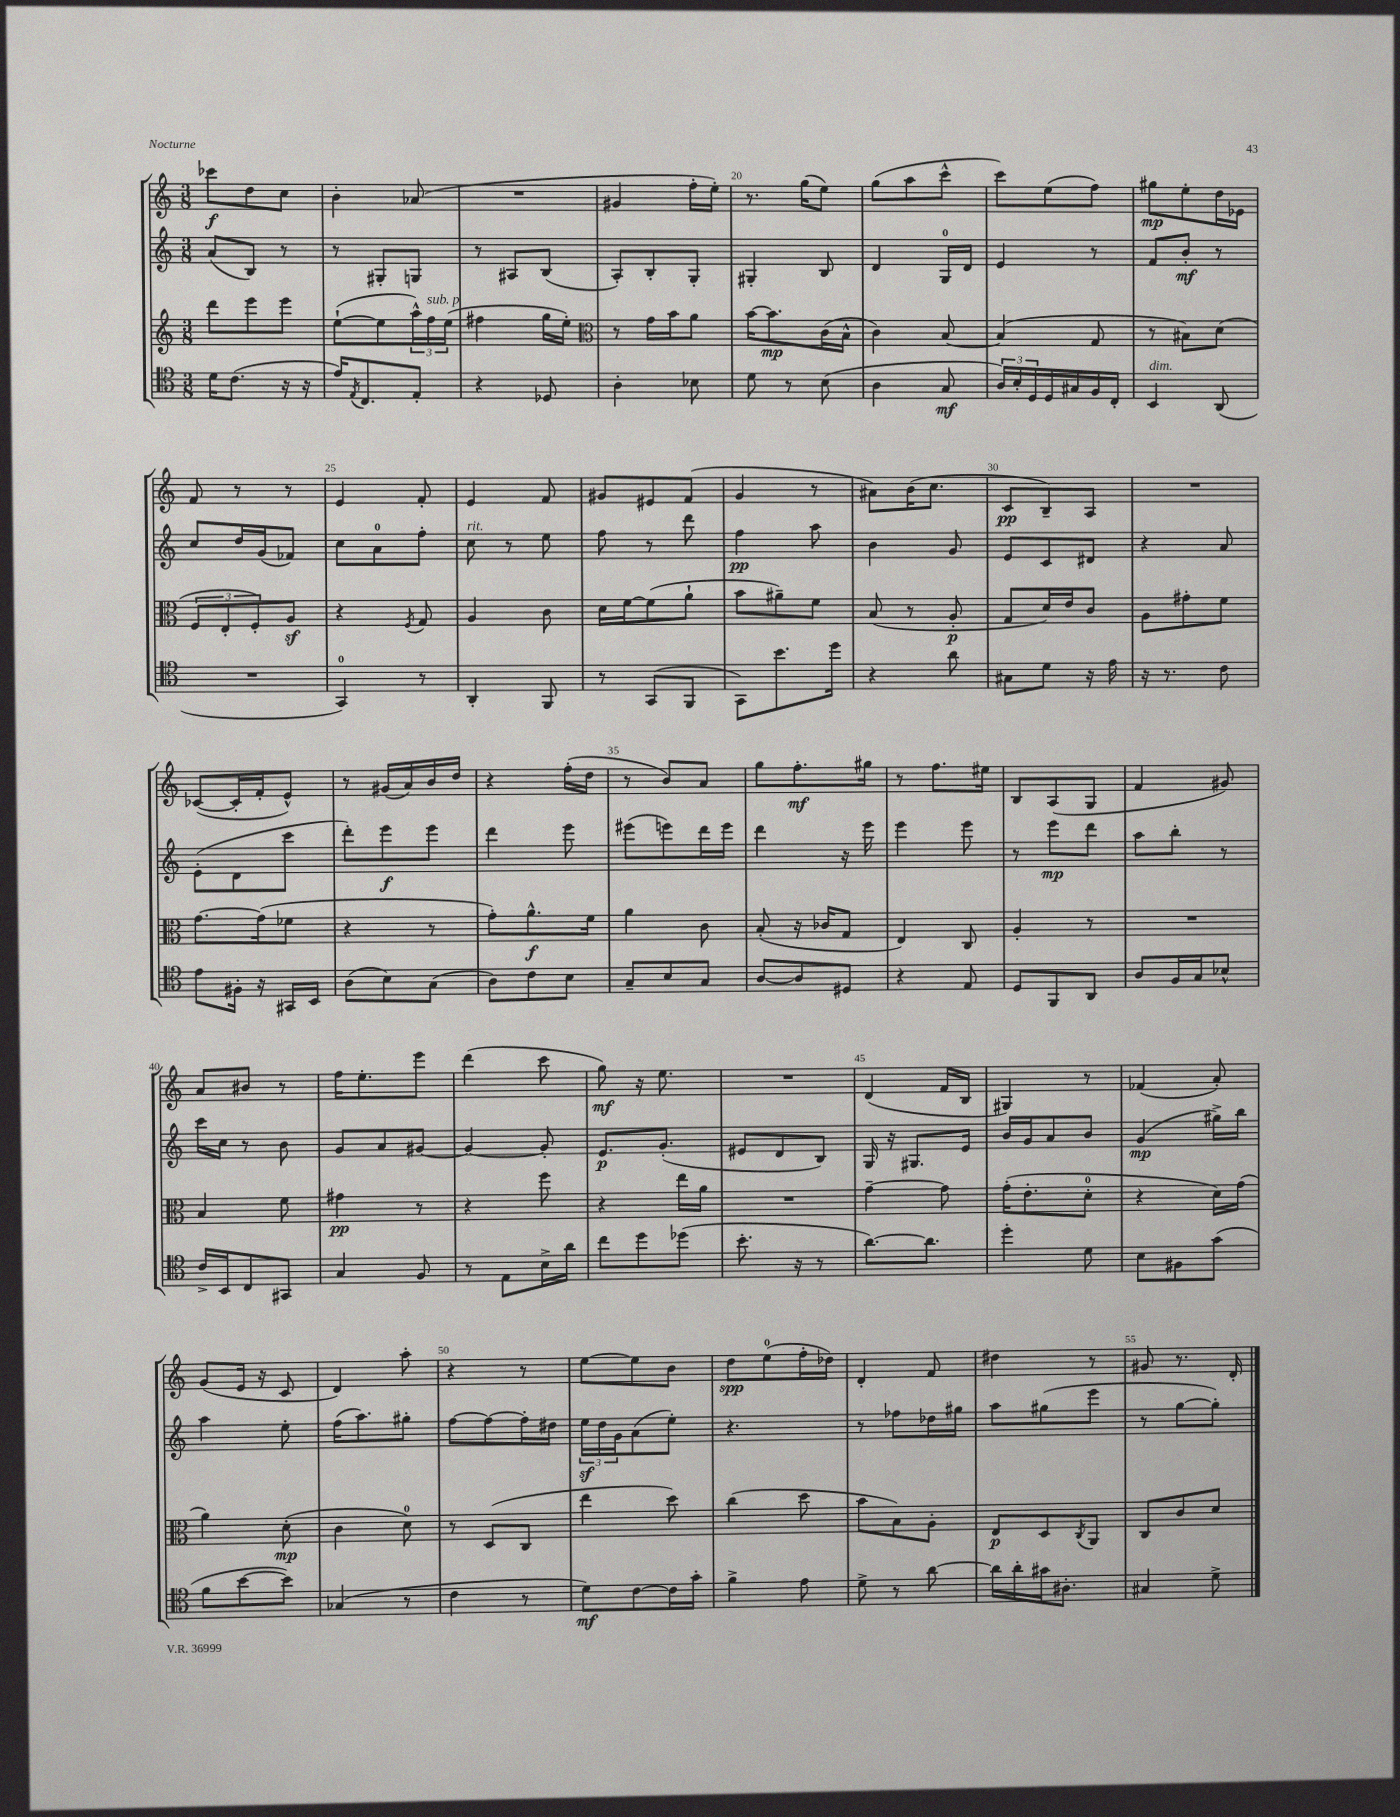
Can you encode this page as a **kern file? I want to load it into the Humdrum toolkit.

**kern	**dynam	**kern	**dynam	**kern	**dynam	**kern	**dynam
*part4	*part4	*part3	*part3	*part2	*part2	*part1	*part1
*staff4	*staff4	*staff3	*staff3	*staff2	*staff2	*staff1	*staff1
*clefC4	*	*clefG2	*	*clefG2	*	*clefG2	*
*k[]	*	*k[]	*	*k[]	*	*k[]	*
*M3/8	*	*M3/8	*	*M3/8	*	*M3/8	*
=16	=16	=16	=16	=16	=16	=16	=16
16d\KL	.	8ddd\L	.	(8a/L	.	8ccc-X\L	f
(8.c\J	.	.	.	.	.	.	.
.	.	8eee\	.	8B/J)	.	8dd\	.
16r	.	8eee\J	.	8r	.	8cc\J	.
16r	.	.	.	.	.	.	.
=17	=17	=17	=17	=17	=17	=17	=17
16e/KL)	.	([8ee`\L	.	8r	.	4b'\	.
8qE/	.	.	.	.	.	.	.
8.C/	.	.	.	.	.	.	.
.	.	8ee\]	.	8G#X'/L	.	.	.
8E'/J	.	24aa^^\L)	.	8Gn/J	.	(8a-X/	.
!	!	!LO:TX:a:i:t=sub. p	!	!	!	!	!
.	.	24ff\	.	.	.	.	.
.	.	(24ee\JJ	.	.	.	.	.
=18	=18	=18	=18	=18	=18	=18	=18
4r	.	4ff#X\	.	8r	.	4.r	.
.	.	.	.	8A#X/L	.	.	.
8D-X/	.	16gg\LL	.	(8B/J	.	.	.
.	.	16ee'\JJ)	.	.	.	.	.
=19	=19	=19	=19	=19	=19	=19	=19
*	*	*clefC3	*	*	*	*	*
4A'\	.	8r	.	8A'/L)	.	4g#X/	.
.	.	16g\LL	.	8B'/	.	.	.
.	.	16b\J	.	.	.	.	.
8B-X\	.	8a\J	.	8G'/J	.	16ff'\LL	.
.	.	.	.	.	.	16ee'\JJ)	.
=20	=20	=20	=20	=20	=20	=20	=20
8d\	.	[16b\KL	.	4G#X'/	.	8.r	.
.	.	8.b\]	mp	.	.	.	.
8r	.	.	.	.	.	.	.
.	.	.	.	.	.	(16gg\KL	.
(8B\	.	(16c\L	.	8B/	.	8ee\J)	.
.	.	16B^^\JJ	.	.	.	.	.
=21	=21	=21	=21	=21	=21	=21	=21
4A\	.	4c\)	.	4d/	.	(8gg\L	.
.	.	.	.	.	.	8aa\	.
8G/	mf	[8B/	.	16G/LL	.	8ccc^^\J	.
.	.	.	.	16d/JJ	.	.	.
=22	=22	=22	=22	=22	=22	=22	=22
24A/LL)	.	(4B/]	.	4e/	.	8ccc\L)	.
24B'/	.	.	.	.	.	.	.
24D/	.	.	.	.	.	.	.
16D/	.	.	.	.	.	(8ee\	.
16G#X/	.	.	.	.	.	.	.
16F/	.	8G/	.	8r	.	8ff\J)	.
16C'/JJ	.	.	.	.	.	.	.
=23	=23	=23	=23	=23	=23	=23	=23
!LO:TX:a:i:t=dim.	!	!	!	!	!	!	!
4BB/	.	8r	.	8f/L	.	8gg#X\L	mp
.	.	8B#X\L)	.	8b'/J	mf	8ee'\	.
(8AA/	.	(8d\J	.	8r	.	16dd\L	.
.	.	.	.	.	.	16e-X\JJ	.
!!LO:LB:g=z
=24	=24	=24	=24	=24	=24	=24	=24
4.r	.	12F/L	.	8cc/L	.	8f/	.
.	.	12E'/	.	.	.	.	.
.	.	.	.	16dd/L	.	8r	.
.	.	12F'/)	.	.	.	.	.
.	.	.	.	(16g/J	.	.	.
.	.	8Az/J	.	8f-X/J)	.	8r	.
=25	=25	=25	=25	=25	=25	=25	=25
4GG/)	.	4r	.	8cc\L	.	4e/	.
.	.	.	.	8a\	.	.	.
.	.	8qF/	.	.	.	.	.
8r	.	8G/	.	8ff'\J	.	8f'/	.
=26	=26	=26	=26	=26	=26	=26	=26
!	!	!	!	!LO:TX:a:i:t=rit.	!	!	!
4AA'/	.	4A/	.	8cc\	.	4e/	.
.	.	.	.	8r	.	.	.
8FF/	.	8c\	.	8ee\	.	8f/	.
=27	=27	=27	=27	=27	=27	=27	=27
8r	.	16d\LL	.	8ff\	.	8g#X/L	.
.	.	[16f\J	.	.	.	.	.
(8GG/L	.	(8f\]	.	8r	.	8e#X/	.
8FF/J	.	8a`\J	.	8ddd\	.	(8f/J	.
=28	=28	=28	=28	=28	=28	=28	=28
8GG\L)	.	8b\L	.	4ff\	pp	4g/	.
8.b\	.	8a#X~\)	.	.	.	.	.
.	.	8f\J	.	8aa\	.	8r	.
16dd\Jk	.	.	.	.	.	.	.
=29	=29	=29	=29	=29	=29	=29	=29
4r	.	(8B/	.	4b\	.	8a#X\L)	.
.	.	8r	.	.	.	(16b\K	.
.	.	.	.	.	.	8.cc\J	.
8a\	.	8A'/	p	8g/	.	.	.
=30	=30	=30	=30	=30	=30	=30	=30
8G#X\L	.	8G/L	.	8e/L	.	8c/L	pp
8d\J	.	16d/L)	.	8c/	.	8B~/)	.
.	.	16e/J	.	.	.	.	.
16r	.	8c/J	.	8d#X/J	.	8A/J	.
16e\	.	.	.	.	.	.	.
=31	=31	=31	=31	=31	=31	=31	=31
16r	.	8A\L	.	4r	.	4.r	.
8.r	.	.	.	.	.	.	.
.	.	8g#X'\	.	.	.	.	.
8c\	.	8f\J	.	8a/	.	.	.
!!LO:LB:g=z
=32	=32	=32	=32	=32	=32	=32	=32
8e\L	.	[8.g\L	.	(8e'\L	.	([8c-X/L	.
16F#X'\Jk	.	.	.	8d\	.	16c-'/L]	.
16r	.	(16g\k]	.	.	.	16f'/J	.
16GG#X/LL	.	8f-X\J	.	8ccc\J	.	8e^^/J)	.
16BB/JJ	.	.	.	.	.	.	.
=33	=33	=33	=33	=33	=33	=33	=33
(8A\L	.	4r	.	8ddd'\L)	.	8r	.
8B\)	.	.	.	8eee\	f	(16g#X/LL	.
.	.	.	.	.	.	16a/)	.
(8G\J	.	8r	.	8eee\J	.	16b/	.
.	.	.	.	.	.	16dd/JJ	.
=34	=34	=34	=34	=34	=34	=34	=34
8A\L)	.	8g'\L)	.	4ddd\	.	4r	.
8c\	.	8.a^^\	f	.	.	.	.
8B\J	.	.	.	8eee\	.	(16ff'\LL	.
.	.	16f\Jk	.	.	.	16dd\JJ	.
=35	=35	=35	=35	=35	=35	=35	=35
8G~/L	.	4a\	.	(8eee#X\L	.	8r	.
8B/	.	.	.	8eeen\)	.	8b/L)	.
8G/J	.	8c\	.	16ddd\L	.	8a/J	.
.	.	.	.	16eee\JJ	.	.	.
=36	=36	=36	=36	=36	=36	=36	=36
[8A/L	.	(8B'/	.	4ddd\	.	8gg\L	.
8A/]	.	16r	.	.	.	8.ff'\	mf
.	.	16c-X/KL	.	.	.	.	.
8D#X/J	.	8G/J	.	16r	.	.	.
.	.	.	.	16eee\	.	16gg#X\Jk	.
=37	=37	=37	=37	=37	=37	=37	=37
4r	.	4E/)	.	4eee\	.	8r	.
.	.	.	.	.	.	8.ff\L	.
8E/	.	8C/	.	8eee\	.	.	.
.	.	.	.	.	.	16ee#X\Jk	.
=38	=38	=38	=38	=38	=38	=38	=38
8D/L	.	4A'/	.	8r	.	8B/L	.
8FF/	.	.	.	8eee\L	mp	(8A/	.
8AA/J	.	8r	.	8ddd\J	.	8G/J	.
=39	=39	=39	=39	=39	=39	=39	=39
8A/L	.	4.r	.	8aa\L	.	4f/	.
16F/L	.	.	.	8bb'\J	.	.	.
16G/J	.	.	.	.	.	.	.
8B-X^^/J	.	.	.	8r	.	8g#X/)	.
!!LO:LB:g=z
=40	=40	=40	=40	=40	=40	=40	=40
16c^/LL	.	4B/	.	16ccc\LL	.	8a/L	.
16BB/J	.	.	.	16cc\JJ	.	.	.
8C/	.	.	.	8r	.	8b#X/J	.
8GG#X/J	.	8f\	.	8b\	.	8r	.
=41	=41	=41	=41	=41	=41	=41	=41
4G/	.	4g#X\	pp	8g/L	.	16ff\KL	.
.	.	.	.	.	.	8.ee'\	.
.	.	.	.	8a/	.	.	.
8F/	.	8r	.	[8g#X/J	.	8eee\J	.
=42	=42	=42	=42	=42	=42	=42	=42
8r	.	4r	.	4g#/_	.	(4ddd\	.
8E\L	.	.	.	.	.	.	.
16B^\L	.	8ff\	.	8g#'/]	.	8ccc\	.
16a\JJ	.	.	.	.	.	.	.
=43	=43	=43	=43	=43	=43	=43	=43
8cc\L	.	4r	.	8.e/L	p	8gg\)	mf
8dd\	.	.	.	.	.	16r	.
.	.	.	.	(8.g'/J	.	8.ee\	.
(8dd-X\J	.	16ee\LL	.	.	.	.	.
.	.	16a\JJ	.	.	.	.	.
=44	=44	=44	=44	=44	=44	=44	=44
8.b'\	.	4.r	.	8e#X/L	.	4.r	.
.	.	.	.	8d/	.	.	.
16r	.	.	.	.	.	.	.
8r	.	.	.	8B/J)	.	.	.
=45	=45	=45	=45	=45	=45	=45	=45
[8.a\L)	.	[4g~\	.	16G/	.	(4d/	.
.	.	.	.	16r	.	.	.
.	.	.	.	8.G#X/L	.	.	.
8.a\J]	.	.	.	.	.	.	.
.	.	8g\]	.	.	.	16f/LL	.
.	.	.	.	16e/Jk	.	16B/JJ	.
=46	=46	=46	=46	=46	=46	=46	=46
4dd'\	.	(16g'\KL	.	16b/LL	.	4G#X/)	.
.	.	8.e'\	.	16g/J	.	.	.
.	.	.	.	8a/	.	.	.
8d\	.	8d'\J	.	8b/J	.	8r	.
=47	=47	=47	=47	=47	=47	=47	=47
8B\L	.	4r	.	(4g/	mp	(4f-X/	.
8F#X\	.	.	.	.	.	.	.
(8g\J	.	16d\LL)	.	16gg#X^\LL)	.	8a'/)	.
.	.	(16g\JJ	.	16bb\JJ	.	.	.
!!LO:LB:g=z
=48	=48	=48	=48	=48	=48	=48	=48
8f\L	.	4a\)	.	4aa\	.	(8g/L	.
[8b\	.	.	.	.	.	16e/Jk	.
.	.	.	.	.	.	16r	.
8b\J])	.	(8d'\	mp	8ee'\	.	8c/	.
=49	=49	=49	=49	=49	=49	=49	=49
(4G-X/	.	4c\	.	(16ff\KL	.	4d/)	.
.	.	.	.	8.aa\)	.	.	.
8r	.	8d\)	.	8gg#X'\J	.	8aa'\	.
=50	=50	=50	=50	=50	=50	=50	=50
4c\	.	8r	.	[8ff\L	.	4r	.
.	.	(8D/L	.	8ff\_	.	.	.
8r	.	8C/J	.	16ff'\L]	.	8r	.
.	.	.	.	16dd#X\JJ	.	.	.
=51	=51	=51	=51	=51	=51	=51	=51
8d\L)	mf	4ee\	.	24eez\LL	.	[8ee\L	.
.	.	.	.	24dd\	.	.	.
.	.	.	.	24g\J	.	.	.
[8c\	.	.	.	(8a\	.	8ee\]	.
16c\L]	.	8dd\)	.	8ee'\J)	.	8b\J	.
16g'\JJ	.	.	.	.	.	.	.
=52	=52	=52	=52	=52	=52	=52	=52
4f^\	.	(4cc\	.	4.r	.	8dd\L	spp
.	.	.	.	.	.	(8ee\	.
8e\	.	8dd\	.	.	.	16ff'\L	.
.	.	.	.	.	.	16dd-X\JJ)	.
=53	=53	=53	=53	=53	=53	=53	=53
8d^\	.	8b\L	.	8r	.	4d'/	.
8r	.	8B\)	.	8ff-X\L	.	.	.
[8a\	.	8A'\J	.	16dd-X\L	.	8f/	.
.	.	.	.	16gg#X\JJ	.	.	.
=54	=54	=54	=54	=54	=54	=54	=54
16a\LL]	.	8E/L	p	8aa\L	.	4dd#X\	.
16a'\	.	.	.	.	.	.	.
16g#X\J	.	8D/	.	(8gg#X\	.	.	.
8.A#X'\J	.	.	.	.	.	.	.
.	.	8qC/	.	.	.	.	.
.	.	8AA/J	.	8eee\J	.	8r	.
=55	=55	=55	=55	=55	=55	=55	=55
4G#X/	.	8C/L	.	8r	.	8g#X/	.
.	.	8c/	.	[8gg\L	.	8.r	.
8d^\	.	8d/J	.	8gg'\J])	.	.	.
.	.	.	.	.	.	16d'/	.
==	==	==	==	==	==	==	==
*-	*-	*-	*-	*-	*-	*-	*-
